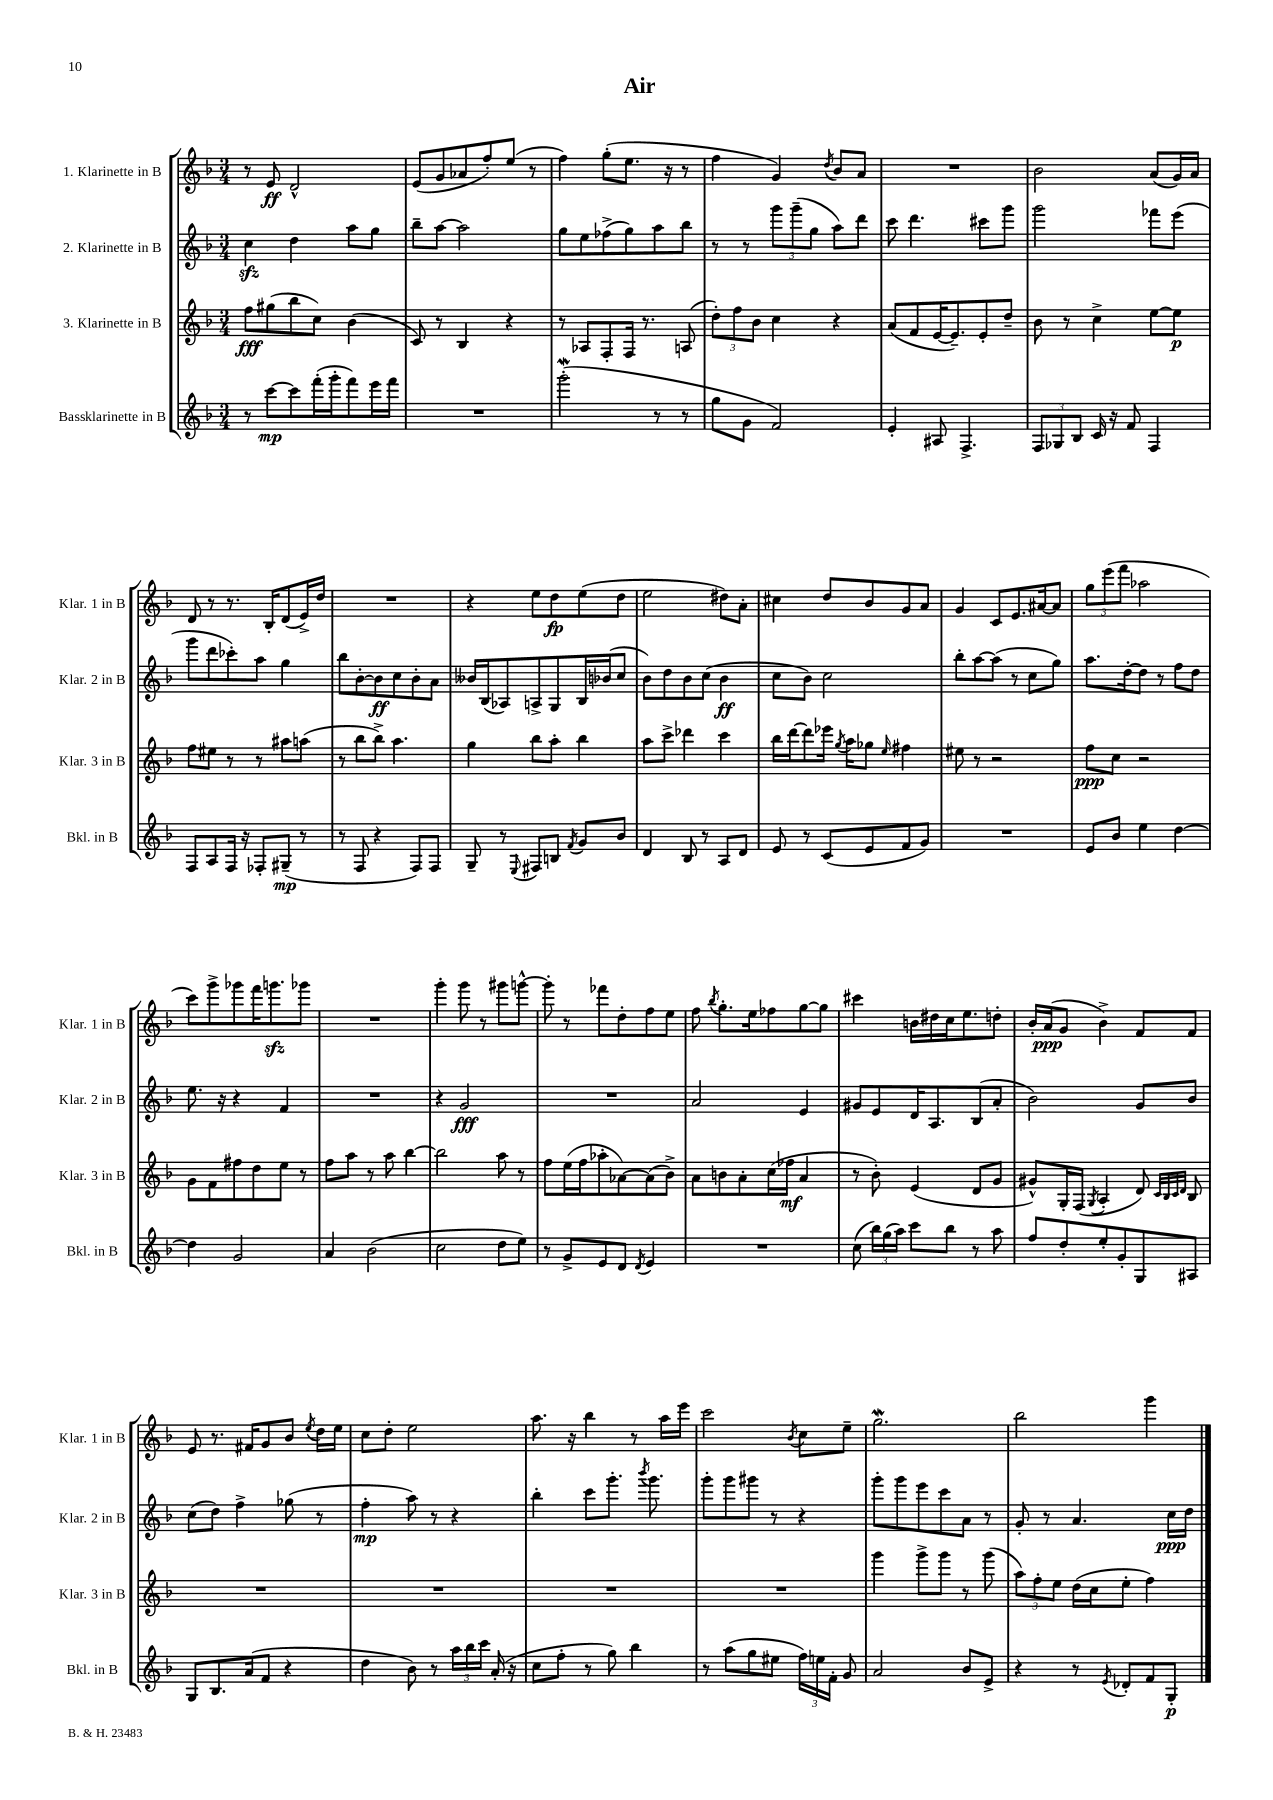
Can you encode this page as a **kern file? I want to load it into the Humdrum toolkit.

**kern	**dynam	**kern	**dynam	**kern	**dynam	**kern	**dynam
*part4	*part4	*part3	*part3	*part2	*part2	*part1	*part1
*staff4	*staff4	*staff3	*staff3	*staff2	*staff2	*staff1	*staff1
*I"Bassklarinette in B	*	*I"3. Klarinette in B	*	*I"2. Klarinette in B	*	*I"1. Klarinette in B	*
*I'Bkl. in B	*	*I'Klar. 3 in B	*	*I'Klar. 2 in B	*	*I'Klar. 1 in B	*
*clefG2	*	*clefG2	*	*clefG2	*	*clefG2	*
*k[b-]	*	*k[b-]	*	*k[b-]	*	*k[b-]	*
*M3/4	*	*M3/4	*	*M3/4	*	*M3/4	*
=1	=1	=1	=1	=1	=1	=1	=1
8r	.	8ff\L	fff	4cczz\	.	8r	.
[8ccc\L	mp	(8gg#X\	.	.	.	8e/	ff
8ccc\]	.	8bb-\	.	4dd\	.	2d^^/	.
(16fff'\L	.	8cc\J)	.	.	.	.	.
16ggg'\J	.	.	.	.	.	.	.
8fff\)	.	(4b-\	.	8aa\L	.	.	.
16eee\L	.	.	.	8gg\J	.	.	.
16fff\JJ	.	.	.	.	.	.	.
=2	=2	=2	=2	=2	=2	=2	=2
2.r	.	8c/)	.	8bb-~\L	.	(8e/L	.
.	.	8r	.	[8aa\J	.	8g/	.
.	.	4B-/	.	2aa\]	.	8a-X/	.
.	.	.	.	.	.	8ff'/)	.
.	.	4r	.	.	.	(8ee/J	.
.	.	.	.	.	.	8r	.
=3	=3	=3	=3	=3	=3	=3	=3
(2gggW'\	.	8r	.	8gg\L	.	4ff\)	.
.	.	8A-X/L	.	8ee\	.	.	.
.	.	8F'/	.	(8ff-X^\	.	(8gg'\L	.
.	.	16F/Jk	.	8gg\)	.	8.ee\J	.
.	.	8.r	.	.	.	.	.
8r	.	.	.	8aa\	.	.	.
.	.	.	.	.	.	16r	.
8r	.	(8An/	.	8bb-\J	.	8r	.
=4	=4	=4	=4	=4	=4	=4	=4
8gg\L	.	12dd'\L)	.	8r	.	4ff\	.
.	.	12ff\	.	.	.	.	.
8g\J	.	.	.	8r	.	.	.
.	.	12b-\J	.	.	.	.	.
2f/)	.	4cc\	.	12ggg\L	.	4g/)	.
.	.	.	.	(12ggg~\	.	.	.
.	.	.	.	12gg\J	.	.	.
.	.	.	.	.	.	8qdd/	.
.	.	4r	.	8aa\L)	.	8b-/L	.
.	.	.	.	8ddd\J	.	8a/J	.
=5	=5	=5	=5	=5	=5	=5	=5
4e'/	.	(8a/L	.	8ccc\	.	2.r	.
.	.	8f/	.	4.ddd\	.	.	.
8A#X/	.	[16e/K	.	.	.	.	.
.	.	8.e~/])	.	.	.	.	.
4.F^/	.	.	.	.	.	.	.
.	.	8e'/	.	8ccc#X\L	.	.	.
.	.	8dd~/J	.	8ggg\J	.	.	.
=6	=6	=6	=6	=6	=6	=6	=6
12F/L	.	8b-\	.	2ggg\	.	2b-\	.
12G-X/	.	.	.	.	.	.	.
.	.	8r	.	.	.	.	.
12B-/J	.	.	.	.	.	.	.
16c/	.	4cc^\	.	.	.	.	.
16r	.	.	.	.	.	.	.
8f/	.	.	.	.	.	.	.
4F/	.	[8ee\L	.	8fff-X\L	.	(8a/L	.
.	.	8ee\J]	p	(8eee\J	.	16g/L)	.
.	.	.	.	.	.	16a/JJ	.
!!LO:LB:g=z
=7	=7	=7	=7	=7	=7	=7	=7
8F/L	.	8ff\L	.	8ggg\L	.	8d/	.
8A/	.	8ee#X\J	.	8ddd\	.	8r	.
16F/Jk	.	8r	.	8ccc-X'\)	.	8.r	.
16r	.	.	.	.	.	.	.
8F-X'/L	.	8r	.	8aa\J	.	.	.
.	.	.	.	.	.	16B-'/KL	.
(8G#X~/J	mp	8aa#X\L	.	4gg\	.	(8d/	.
8r	.	(8aan\J	.	.	.	16e^/L)	.
.	.	.	.	.	.	16dd/JJ	.
=8	=8	=8	=8	=8	=8	=8	=8
8r	.	8r	.	8bb-\L	.	2.r	.
8F/	.	8bb-\L	.	[8b-'\	.	.	.
4r	.	8bb-^\J)	.	8b-\]	ff	.	.
.	.	4.aa\	.	8cc\	.	.	.
8F/L)	.	.	.	8b-'\	.	.	.
8F/J	.	.	.	8a\J	.	.	.
=9	=9	=9	=9	=9	=9	=9	=9
8G~/	.	4gg\	.	16b--X/LL	.	4r	.
.	.	.	.	(16B-/J	.	.	.
8r	.	.	.	8A-X/)	.	.	.
8qqE/	.	.	.	.	.	.	.
8F#X/L	.	8bb-\L	.	8An^/	.	8ee\L	.
8Bn/J	.	8aa'\J	.	8G/	.	8dd\	fp
8qf/	.	.	.	.	.	.	.
8g/L	.	4bb-\	.	16B-/L	.	(8ee\	.
.	.	.	.	(16b-X/J	.	.	.
8b-/J	.	.	.	8cc/J	.	8dd\J	.
=10	=10	=10	=10	=10	=10	=10	=10
4d/	.	8aa\L	.	8b-\L)	.	2ee\	.
.	.	8ccc^\J	.	8dd\	.	.	.
8B-/	.	4ddd-X\	.	8b-\	.	.	.
8r	.	.	.	(8cc\J	.	.	.
8A/L	.	4ccc\	.	4b-\	ff	8dd#X\L)	.
8d/J	.	.	.	.	.	8a'\J	.
=11	=11	=11	=11	=11	=11	=11	=11
8e/	.	16bb-\LL	.	8cc\L	.	4cc#X\	.
.	.	[16ddd\J	.	.	.	.	.
8r	.	8ddd\]	.	8b-\J)	.	.	.
(8c/L	.	16eee-X\Jk	.	2cc\	.	8dd/L	.
.	.	8qgg/	.	.	.	.	.
.	.	16aa\KL	.	.	.	.	.
8e/	.	8gg-X\J	.	.	.	8b-/	.
.	.	16qqee/	.	.	.	.	.
8f/	.	4ff#X\	.	.	.	8g/	.
8g/J)	.	.	.	.	.	8a/J	.
=12	=12	=12	=12	=12	=12	=12	=12
2.r	.	8ee#X\	.	8bb-'\L	.	4g/	.
.	.	8r	.	[8aa\	.	.	.
.	.	2r	.	(8aa\J]	.	8c/L	.
.	.	.	.	8r	.	8.e/	.
.	.	.	.	8cc\L	.	.	.
.	.	.	.	.	.	[16a#X/k	.
.	.	.	.	8gg\J)	.	8a#/J]	.
=13	=13	=13	=13	=13	=13	=13	=13
8e/L	.	8ff\L	ppp	8.aa\L	.	12gg\L	.
.	.	.	.	.	.	(12eee\	.
8b-/J	.	8cc\J	.	.	.	.	.
.	.	.	.	.	.	12fff\J	.
.	.	.	.	[16dd'\k	.	.	.
4ee\	.	2r	.	8dd\J]	.	2aa-X\	.
.	.	.	.	8r	.	.	.
[4dd\	.	.	.	8ff\L	.	.	.
.	.	.	.	8dd\J	.	.	.
!!LO:LB:g=z
=14	=14	=14	=14	=14	=14	=14	=14
4dd\]	.	8g\L	.	8.ee\	.	8ccc\L)	.
.	.	8f\	.	.	.	8ggg^\	.
.	.	.	.	16r	.	.	.
2g/	.	8ff#X\	.	4r	.	8ggg-X\	.
.	.	8dd\	.	.	.	16fff\K	.
.	.	.	.	.	.	8.gggnzz\	.
.	.	8ee\J	.	4f/	.	.	.
.	.	8r	.	.	.	8ggg-X\J	.
=15	=15	=15	=15	=15	=15	=15	=15
4a/	.	8ff\L	.	2.r	.	2.r	.
.	.	8aa\J	.	.	.	.	.
(2b-\	.	8r	.	.	.	.	.
.	.	8aa\	.	.	.	.	.
.	.	[4bb-\	.	.	.	.	.
=16	=16	=16	=16	=16	=16	=16	=16
2cc\	.	2bb-\]	.	4r	.	4ggg'\	.
.	.	.	.	2g/	fff	8ggg\	.
.	.	.	.	.	.	8r	.
8dd\L	.	8aa\	.	.	.	8ggg#X\L	.
8ee\J)	.	8r	.	.	.	[8gggn^^\J	.
=17	=17	=17	=17	=17	=17	=17	=17
8r	.	8ff\L	.	2.r	.	8ggg'\]	.
8g^/L	.	(16ee\L	.	.	.	8r	.
.	.	16ff\J	.	.	.	.	.
8e/	.	8aa-X'\	.	.	.	8fff-X\L	.
8d/J	.	[8a-X\)	.	.	.	8dd'\	.
8qd/	.	.	.	.	.	.	.
4e/	.	(8a-\]	.	.	.	8ff\	.
.	.	8b-^\J)	.	.	.	8ee\J	.
=18	=18	=18	=18	=18	=18	=18	=18
2.r	.	8a\L	.	2a/	.	8ff\	.
.	.	.	.	.	.	8qbb-/	.
.	.	8bn\	.	.	.	8.gg'\L	.
.	.	8a'\	.	.	.	.	.
.	.	.	.	.	.	16ee\k	.
.	.	(16cc\L	.	.	.	8ff-X\	.
.	.	16ff-X\JJ	mf	.	.	.	.
.	.	4a/	.	4e/	.	[8gg\	.
.	.	.	.	.	.	8gg\J]	.
=19	=19	=19	=19	=19	=19	=19	=19
(8cc\	.	8r	.	8g#X/L	.	4ccc#X\	.
24bb-\LL)	.	8b-'\)	.	8e/	.	.	.
(24gg\	.	.	.	.	.	.	.
24aa\JJ)	.	.	.	.	.	.	.
8ccc\L	.	(4e/	.	16d/K	.	16bn\LL	.
.	.	.	.	8.A/	.	16dd#X\	.
8bb-\J	.	.	.	.	.	16cc\J	.
.	.	.	.	.	.	8.ee\	.
8r	.	8d/L	.	(8B-/	.	.	.
8aa\	.	8g/J	.	8a'/J	.	8ddn'\J	.
=20	=20	=20	=20	=20	=20	=20	=20
8ff/L	.	8g#X^^/L)	.	2b-\)	.	16b-'/LL	.
.	.	.	.	.	.	(16a/J	ppp
8dd'/	.	16G'/L	.	.	.	8g/J	.
.	.	(16F/JJ	.	.	.	.	.
.	.	8qG/	.	.	.	.	.
8ee'/	.	4A'/	.	.	.	4b-^\)	.
8g'/	.	.	.	.	.	.	.
8G/	.	8d/)	.	8g/L	.	8f/L	.
.	.	32qqc/LLL	.	.	.	.	.
.	.	32qqB-/	.	.	.	.	.
.	.	32qqc/	.	.	.	.	.
.	.	32qqd/JJJ	.	.	.	.	.
8A#X/J	.	8B-/	.	8b-/J	.	8f/J	.
!!LO:LB:g=z
=21	=21	=21	=21	=21	=21	=21	=21
8G/L	.	2.r	.	(8cc\L	.	8e/	.
8.B-/	.	.	.	8dd\J)	.	8.r	.
.	.	.	.	4ff^\	.	.	.
(16a/k	.	.	.	.	.	16f#X/KL	.
8f/J	.	.	.	.	.	8g/	.
4r	.	.	.	(8gg-X\	.	8b-/J	.
.	.	.	.	.	.	8qee/	.
.	.	.	.	8r	.	16dd\LL	.
.	.	.	.	.	.	16ee\JJ	.
=22	=22	=22	=22	=22	=22	=22	=22
4dd\	.	2.r	.	4ff'\	mp	8cc\L	.
.	.	.	.	.	.	8dd'\J	.
8b-\)	.	.	.	8aa\)	.	2ee\	.
8r	.	.	.	8r	.	.	.
24aa\LL	.	.	.	4r	.	.	.
24bb-\	.	.	.	.	.	.	.
24ccc\JJ	.	.	.	.	.	.	.
(16a'/	.	.	.	.	.	.	.
16r	.	.	.	.	.	.	.
=23	=23	=23	=23	=23	=23	=23	=23
8cc\L	.	2.r	.	4bb-'\	.	8.aa\	.
8ff'\J	.	.	.	.	.	.	.
.	.	.	.	.	.	16r	.
8r	.	.	.	8ccc\L	.	4bb-\	.
8gg\)	.	.	.	8.ggg'\J	.	.	.
4bb-\	.	.	.	.	.	8r	.
.	.	.	.	8qbbb-/	.	.	.
.	.	.	.	8.ggg\	.	.	.
.	.	.	.	.	.	16aa\LL	.
.	.	.	.	.	.	16eee\JJ	.
=24	=24	=24	=24	=24	=24	=24	=24
8r	.	2.r	.	8ggg'\L	.	2ccc\	.
(8aa\L	.	.	.	8ggg\	.	.	.
8gg\	.	.	.	8ggg#X\J	.	.	.
8ee#X\J	.	.	.	8r	.	.	.
.	.	.	.	.	.	8qb-/	.
24ff\LL)	.	.	.	4r	.	8cc\L	.
24een\	.	.	.	.	.	.	.
24f'\JJ	.	.	.	.	.	.	.
8g/	.	.	.	.	.	8ee~\J	.
=25	=25	=25	=25	=25	=25	=25	=25
2a/	.	4ggg\	.	8ggg'\L	.	2.ggW\	.
.	.	.	.	8ggg\	.	.	.
.	.	8ggg^\L	.	8eee\	.	.	.
.	.	8ggg\J	.	8ccc\	.	.	.
8b-/L	.	8r	.	8a\J	.	.	.
8e^/J	.	(8ggg\	.	8r	.	.	.
=26	=26	=26	=26	=26	=26	=26	=26
4r	.	12aa\L)	.	8g'/	.	2bb-\	.
.	.	12ff'\	.	.	.	.	.
.	.	.	.	8r	.	.	.
.	.	12ee\J	.	.	.	.	.
8r	.	(16dd\LL	.	4.a/	.	.	.
.	.	16cc\J	.	.	.	.	.
8qe/	.	.	.	.	.	.	.
8d-X'/L	.	8ee'\J	.	.	.	.	.
8f/	.	4ff\)	.	.	.	4ggg\	.
8G'/J	p	.	.	16cc\LL	ppp	.	.
.	.	.	.	16dd\JJ	.	.	.
==	==	==	==	==	==	==	==
*-	*-	*-	*-	*-	*-	*-	*-
